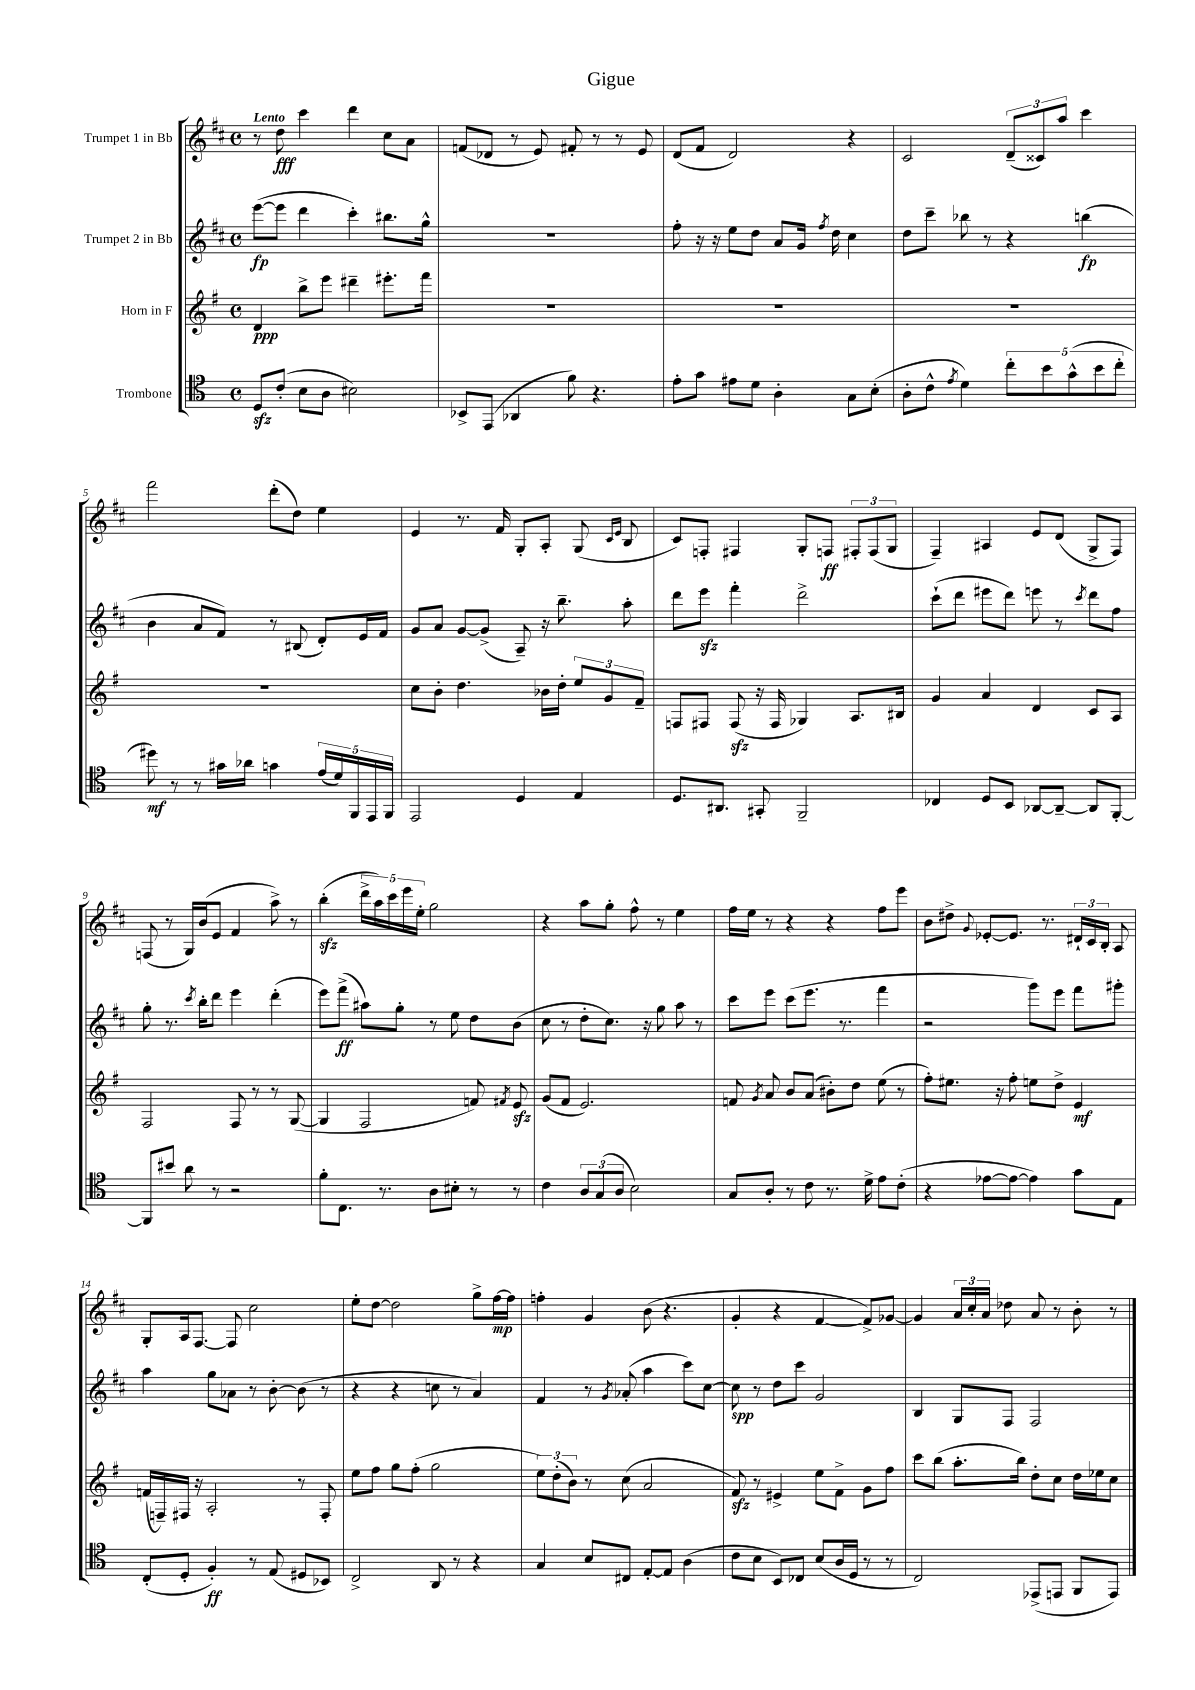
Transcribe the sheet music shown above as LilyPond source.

\header { title = "Gigue" }
<<
\new StaffGroup <<
\new Staff = "s0" \with { instrumentName = "Trumpet 1 in Bb" } {
    \clef treble \key d \major \defaultTimeSignature \time 4/4 \tempo "Lento"
    \autoBeamOff r8 d''8\fff cis'''4 d'''4 cis''8[ a'8] |
    f'8[( des'8] r8 e'8) fis'8-. r8 r8 e'8 |
    d'8[( fis'8] d'2) r4 |
    cis'2 \tuplet 3/2 { d'8[--( cisis'8) a''8] } cis'''4 |
    fis'''2 d'''8[-.( d''8]) e''4 |
    e'4 r8. fis'16 g8[-. a8]-. g8( \grace { cis'16[ e'16] } b8 |
    cis'8[) f8]-. fis4 g8[-. f8]\ff \tuplet 3/2 { fis8[-. fis8( g8] } |
    fis4--) ais4 e'8[ d'8]( g8[-> fis8]) |
    f8( r8 g16[) b'16( e'8] fis'4 a''8->) r8 |
    b''4-.\sfz( \tuplet 5/4 { d'''16[-> a''16) cis'''16 e'''16 e''16]-. } g''2 |
    r4 a''8[ g''8]-. fis''8-^ r8 e''4 |
    fis''16[ e''16] r8 r4 r4 fis''8[ e'''8] |
    b'8[ dis''8]-> \appoggiatura { g'8 } ees'8[~-. ees'8.] r8. \tuplet 3/2 { dis'16[-! cis'16 b16]-. } a8 |
    g8[-. a16 fis8.]~ fis8 cis''2 |
    e''8[-. d''8]~ d''2 g''8[-> fis''16~\mp fis''16] |
    f''4-. g'4 b'8( r4. |
    g'4-. r4 fis'4~ fis'8[->) ges'8]~ |
    ges'4 \tuplet 3/2 { a'16[ cis''16-. a'16] } des''8 a'8 r8 b'8-. r8 \bar "|." |
}
\new Staff = "s1" \with { instrumentName = "Trumpet 2 in Bb" } {
    \clef treble \key d \major \defaultTimeSignature \time 4/4
    \autoBeamOff e'''8[~\fp( e'''8] d'''4 cis'''4-.) bis''8.[ g''16]-^ |
    R1 |
    fis''8-. r16 r16 e''8[ d''8] a'8[ g'16] \acciaccatura { fis''8 } d''16 cis''4 |
    d''8[ cis'''8]-- bes''8 r8 r4 b''4\fp( |
    b'4 a'8[ fis'8]) r8 bis8( d'8[-.) e'16 fis'16] |
    g'8[ a'8] g'8[~ g'8]->( a8--) r16 b''8.-- a''8-. |
    d'''8[ e'''8]\sfz fis'''4-. d'''2-> |
    cis'''8[-!( d'''8] eis'''8[ d'''8]) e'''8 r8 \acciaccatura { cis'''8 } d'''8[ fis''8] |
    g''8-. r8. \acciaccatura { cis'''8 } b''16[-. d'''8] e'''4 d'''4-.( |
    e'''8[) fis'''8]->\ff( ais''8[) g''8]-. r8 e''8 d''8[ b'8]( |
    cis''8 r8 d''8[-. cis''8.]) r16 g''8 a''8 r8 |
    cis'''8[ e'''8] cis'''8[( e'''8.] r8. fis'''4 |
    r2 g'''8[) e'''8] fis'''8[ gis'''8]-. |
    a''4 g''8[ aes'8] r8 b'8~-. b'8( r8 |
    r4 r4 c''8 r8 a'4) |
    fis'4 r8 \acciaccatura { g'8 } aes'8-.( a''4 cis'''8[) cis''8]~ |
    cis''8\spp r8 d''8[ cis'''8] g'2 |
    b4 g8[ fis8] fis2 \bar "|." |
}
\new Staff = "s2" \with { instrumentName = "Horn in F" } {
    \clef treble \key g \major \defaultTimeSignature \time 4/4
    \autoBeamOff d'4\ppp b''8[-> e'''8] dis'''4-- eis'''8.[-. fis'''16] |
    R1 |
    R1 |
    R1 |
    R1 |
    c''8[ b'8]-. d''4. bes'16[ d''16]-. \tuplet 3/2 { e''8[ g'8 fis'8]-- } |
    f8[ fis8] fis8\sfz( r16 fis16 ges4) a8.[ bis16] |
    g'4 a'4 d'4 c'8[ a8] |
    fis2 fis8 r8 r8 g8~( |
    g4 fis2 f'8) \acciaccatura { fis'8 } e'8\sfz |
    g'8[( fis'8] e'2.) |
    f'8 \acciaccatura { g'8 } a'8 b'8[ a'8]( bis'8[-.) d''8] e''8( r8 |
    fis''8[-.) eis''8.] r16 fis''8-. e''8[ d''8]-> e'4\mf |
    f'16[( f16--) fis16] r16 a2-. r8 fis8-. |
    e''8[ fis''8] g''8[ fis''8]-.( g''2 |
    \tuplet 3/2 { e''8[) d''8-.( b'8]) } r8 c''8( a'2 |
    fis'8\sfz) r8 eis'4-> e''8[ fis'8]-> g'8[ fis''8] |
    c'''8[ b''8]( a''8.[-. b''16]) d''8[-. c''8] d''16[ ees''16 c''8] \bar "|." |
}
\new Staff = "s3" \with { instrumentName = "Trombone" } {
    \clef tenor \key c \major \defaultTimeSignature \time 4/4
    \autoBeamOff d8[\sfz c'8]-.( b8[ a8] bis2) |
    bes,8[-> e,8]( aes,4 f'8) r4. |
    e'8[-. g'8] eis'8[ d'8] a4-. g8[ b8]-.( |
    a8[-. c'8]-^ \acciaccatura { e'8 } d'4) \tuplet 5/4 { c''8[-. b'8 g'8-^( b'8 c''8]-. } |
    dis''8\mf) r8 r8 gis'16[ aes'16] g'4 \tuplet 5/4 { e'16[( d'16) f,16 e,16 f,16] } |
    e,2 d4 e4 |
    d8.[ ais,8.] gis,8-. f,2-- |
    ces4 d8[ b,8] aes,8[~ aes,8]~-- aes,8[ f,8]~-. |
    f,8[ bis'8] a'8 r8 r2 |
    f'8[-. c8.] r8. a8[ bis8]-. r8 r8 |
    c'4 \tuplet 3/2 { a8[ g8( a8] } b2) |
    g8[ a8]-. r8 c'8 r8. d'16-> e'8[ c'8]-.( |
    r4 ees'8[~ ees'8]~ ees'4) g'8[ e8] |
    c8[-.( d8]-. f4-.\ff) r8 e8( dis8[ bes,8]) |
    c2-> a,8 r8 r4 |
    g4 b8[ cis8] e8[~-. e8] a4( |
    c'8[ b8] b,8[) ces8] b8[( a16 d16] r8 r8 |
    c2) ees,8[->( e,8] f,8[ e,8]) \bar "|." |
}
>>
>>
